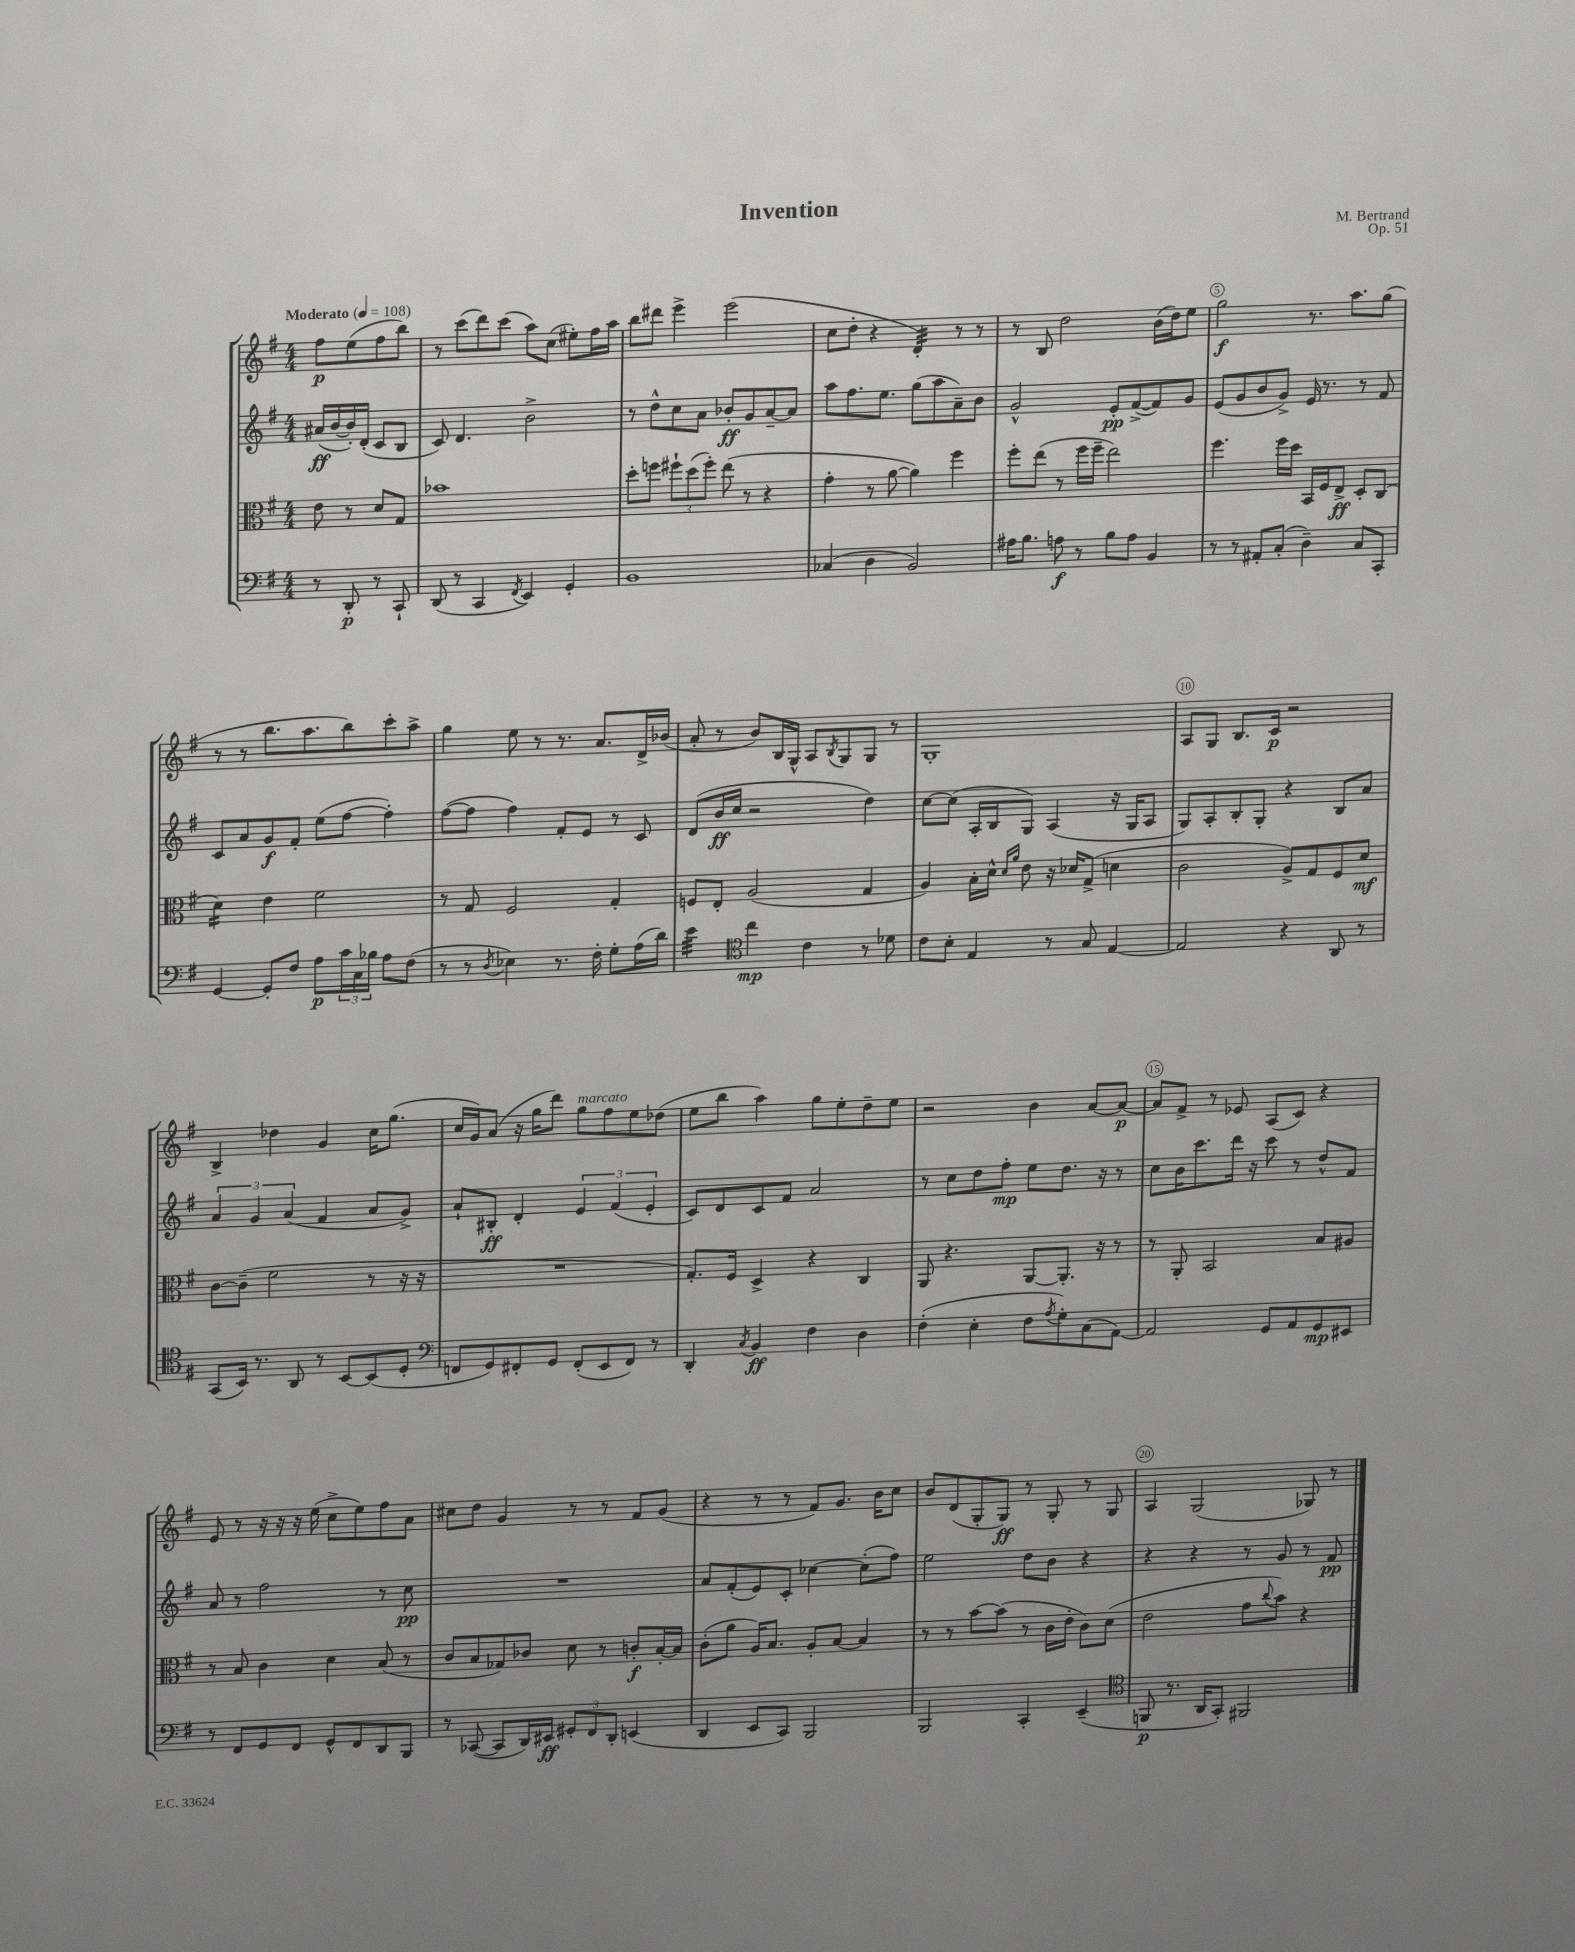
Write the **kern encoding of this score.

**kern	**kern	**kern	**kern
*staff4	*staff3	*staff2	*staff1
*clefF4	*clefC3	*clefG2	*clefG2
*k[f#]	*k[f#]	*k[f#]	*k[f#]
*M4/4	*M4/4	*M4/4	*M4/4
*MM108	*MM108	*MM108	*MM108
8r	8e	(16a#	8ff#
.	.	[16b	.
8DD'	8r	16b'])	(8ee
.	.	(16d'	.
8r	8d	8c	8ff#
8CC`	8G	8B	8bb)
=	=	=	=
(8DD	1b-	8c)	8r
8r	.	4.d	(8ccc
4CC	.	.	8ddd)
.	.	.	(8ccc
8qFF#	.	.	.
4EE)	.	2b^	8aa)
.	.	.	(8cc
4GG'	.	.	8ee#')
.	.	.	16ff#
.	.	.	16aa
=	=	=	=
1BB	8dd'	8r	8bb
.	8ff	8dd^^	8ddd#
.	12ff#`	8cc	4eee^
.	(12dd	.	.
.	.	8a	.
.	12ff#')	.	.
.	(8ee	8b-'	(2eee
.	8r	8g	.
.	4r	[8a~	.
.	.	8a]	.
=	=	=	=
(4C-	4g'	8aa	8cc
.	.	8.ff#	8dd'
4D	8r	.	4r
.	.	8.ee	.
.	[8a	.	.
2BB)	4a])	(8gg	4d')
.	.	8aa	.
.	4ff#	8a~)	8r
.	.	8b	8r
=	=	=	=
16A#	8ff#'	2g^^	8r
8.B	.	.	.
.	(8ee	.	8B
8A	8r	.	2dd
8r	16ff#	.	.
.	16ff#~	.	.
8B	2ee)	8e'	.
8A	.	([8f#^	.
4BB	.	8f#])	(16b
.	.	.	16dd)
.	.	8g	8ee
=	=	=	=
8r	4.ff#	(8e	2gg
8r	.	8g	.
8AA#'	.	8b	.
(8C'	16ff#	8g^)	.
.	16dd	.	.
4D~)	16BB	16e	8.r
.	16F#	8.r	.
.	8E^	.	.
.	.	.	8.aa
8C	8D'	8r	.
8CC'	(8C	8f#	(8gg
=	=	=	=
[4GG	4d)	8c	8r
.	.	8a	8r
8GG']	4e	8g	8.bb
8F#	.	8f#'	.
.	.	.	8.aa
8A	2f#	(8ee	.
24c	.	[8ff#	8bb)
24C	.	.	.
24B-	.	.	.
8A	.	4ff#'])	8ccc'
(8F#	.	.	8aa^
=	=	=	=
8r	8r	([8ff#	4gg
8r	8G	8ff#]	.
8qD	.	.	.
4E-)	2F#	4ff#)	8ee
.	.	.	8r
8.r	.	8f#'	8.r
.	.	8e	.
16F#'	.	.	8.a
8G'	4G'	8r	.
(16A	.	8c	16d^
16d)	.	.	(16b-
=	=	=	=
4e	8F	(8d	8a'
.	8E'	16b	8r
.	.	16cc	.
*clefC4	*	*	*
4cc	(2A	2r	8b)
.	.	.	16B
.	.	.	16G^^
4c	.	.	8A
.	.	.	8qB
.	.	.	8G
8r	4G	4dd)	8G
8d-	.	.	8r
=	=	=	=
8c	4A)	[8cc	1G'
8B'	.	(8cc]	.
4E	16B'	16A'	.
.	16d^^	16B	.
.	16qqd	.	.
.	16qqa	.	.
.	8e	8G)	.
8r	16r	(4A	.
.	16d-	.	.
8G	(8G^	.	.
[4E	4d	16r	.
.	.	16G	.
.	.	8A	.
=	=	=	=
2E]	2c	8G)	8A
.	.	8A'	8G
.	.	8B'	8.B
.	.	8G'	.
.	.	.	16c
4r	8A^)	4r	2r
.	8G	.	.
8AA	8F#	8B	.
8r	8d	8a	.
=	=	=	=
(8GG	[8c	6a	4B^
16BB)	(8c~]	.	.
.	.	6g	.
8.r	.	.	.
.	2f#	.	4dd-
.	.	(6a	.
8AA	.	.	.
8r	.	4f#	4g
[8BB	.	.	.
(8BB]	8r	8a	16cc
.	.	.	(8.gg
8D'	16r	8g^)	.
.	16r	.	.
=	=	=	=
*clefF4	*	*	*
8FF	1r	8a`	16cc
.	.	.	16g)
8GG)	.	8B#'	(8a
8FF#'	.	4d'	16r
.	.	.	16gg
8GG	.	.	8ddd)
(8FF#'	.	6e	8gg
8EE	.	.	8ff#
.	.	(6f#	.
8FF#)	.	.	8ee
.	.	6e'	.
8r	.	.	(8dd-
=	=	=	=
4DD'	8.G')	8c)	8ee
.	.	8d	8bb
.	16F#	.	.
8qC	.	.	.
4BB	4D^	8c	4aa)
.	.	8f#	.
4F#	4r	2a	8gg
.	.	.	8ee'
4D	4C	.	8dd~
.	.	.	8ee
=	=	=	=
(4F#'	8AA	8r	2r
.	4.r	8cc	.
4E'	.	8dd	.
.	.	8ff#'	.
8F#	[8AA	8ee	4b
8qA	.	.	.
8G')	8.AA']	8.dd	.
(8C	.	.	[8a
.	16r	16r	.
[8AA)	8r	8r	8a_
=	=	=	=
2AA]	8r	8cc	8a]
.	8AA'	16b	8f#^
.	.	8.ccc	.
.	2BB	.	8r
.	.	16ddd	8e-
.	.	16r	.
8GG	.	8ccc	(8A
8AA	.	8r	8c)
8GG	8B	8dd^^	4r
8EE#	8A#	8f#	.
=	=	=	=
8r	8r	8a	8e
8FF#	8B	8r	8r
8GG	4c	2ff#	16r
.	.	.	16r
8FF#	.	.	16r
.	.	.	(16ee
8GG^^	4d	.	8cc^
8FF#	.	.	8ee)
8DD	(8B	8r	8ff#
8BBB	8r	8cc	8a
=	=	=	=
8r	8c	1r	8cc#
([8CC-	8B	.	8dd
8CC-]	8G-)	.	4g
16DD)	8c-	.	.
16EE#	.	.	.
12GG#'	8d	.	8r
12FF#	.	.	.
.	8r	.	8r
12DD'	.	.	.
(4EE	8c'	.	8f#
.	[16B'	.	(8g
.	16B]	.	.
=	=	=	=
4DD	(8c'	8a	4r
.	8a	(8f#'	.
8EE	16A)	8e)	8r
.	8.B	.	.
8CC)	.	8c'	8r
2BBB	8A'	[4cc-	8f#)
.	[8B	.	8.g
.	4B]	(8cc-']	.
.	.	.	16b
.	.	8ff#)	8cc
=	=	=	=
2BBB	8r	2ee	8b
.	8r	.	(8d
.	[8b	.	8G'
.	(8b]	.	8G)
4CC'	8r	8dd	8r
.	16c	8b	8G'
.	16e'	.	.
(4EE~	8c)	4r	8r
.	(8d	.	8G
=	=	=	=
*clefC4	*	*	*
8FF	2e	4r	4A
8.r	.	.	.
.	.	4r	(2G
16AA	.	.	.
8GG')	.	.	.
2FF#	8g	8r	.
.	8qqcc	.	.
.	8b)	8g	.
.	4r	8r	8G-)
.	.	8f#	8r
==	==	==	==
*-	*-	*-	*-
